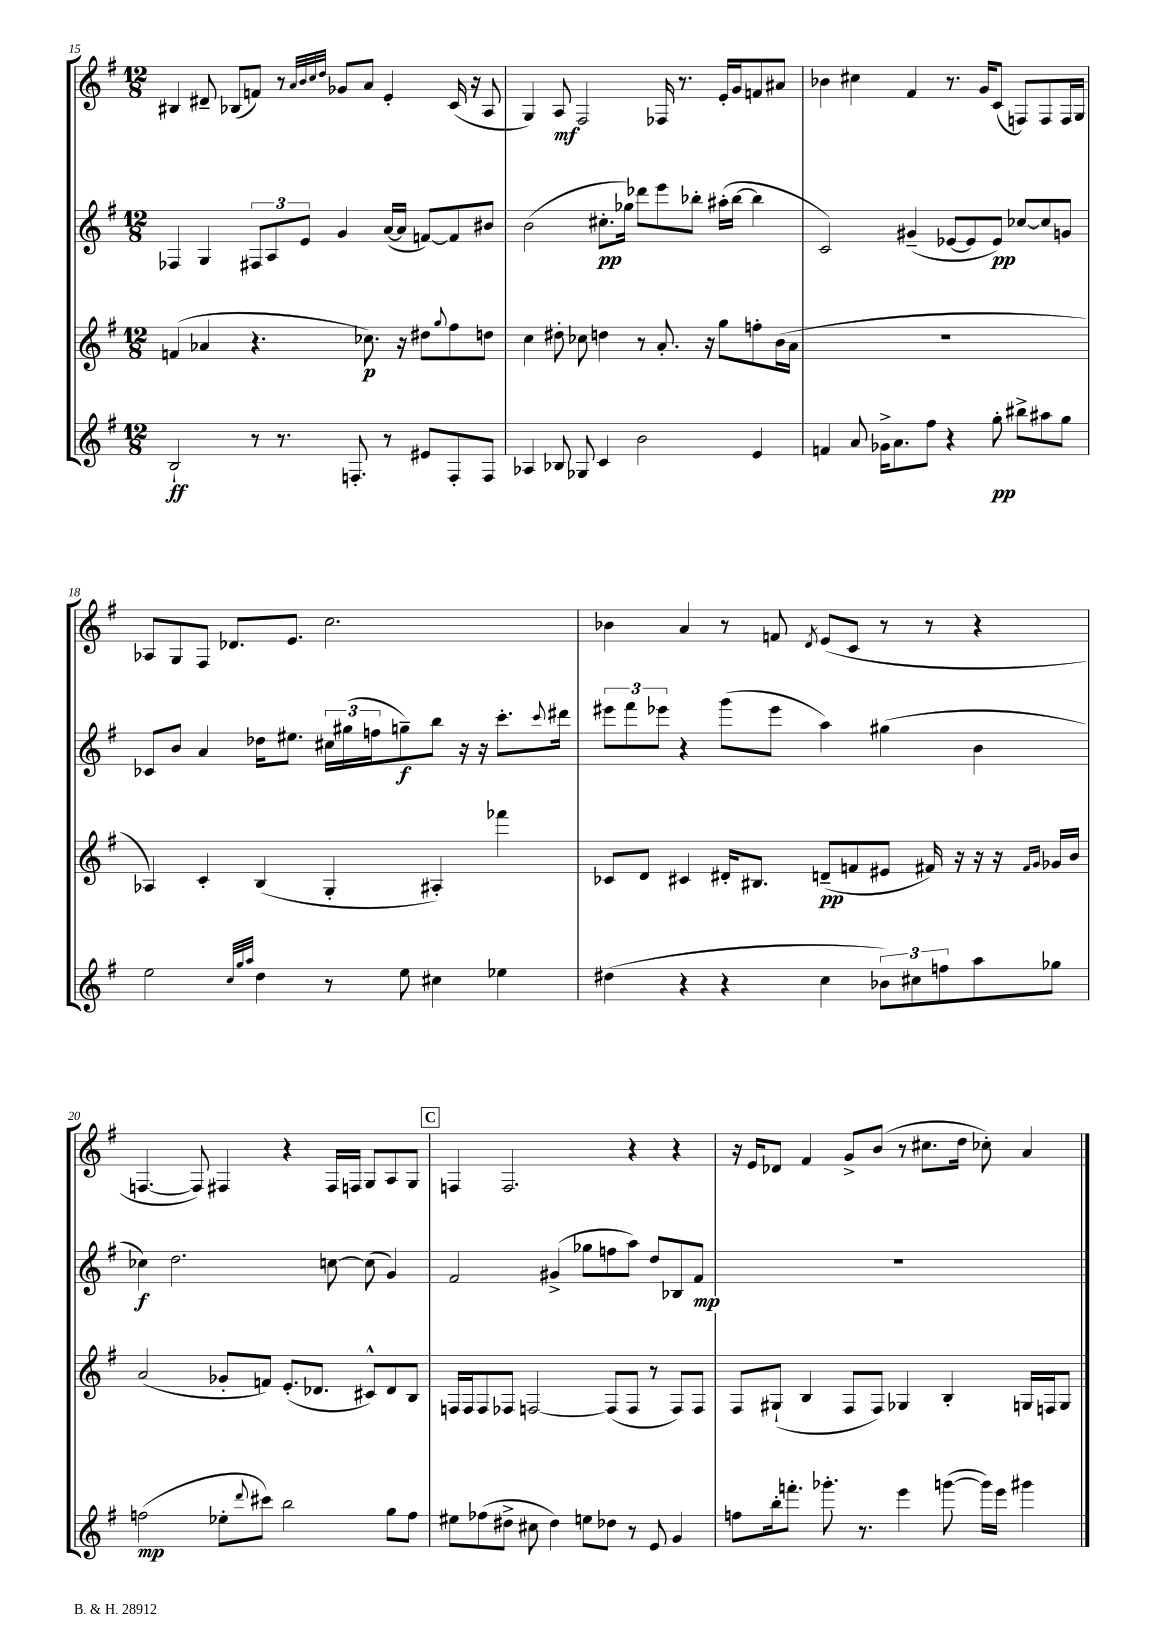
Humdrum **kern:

**kern	**kern	**kern	**kern
*staff4	*staff3	*staff2	*staff1
*clefG2	*clefG2	*clefG2	*clefG2
*k[f#]	*k[f#]	*k[f#]	*k[f#]
*M12/8	*M12/8	*M12/8	*M12/8
2B`	(4f	4F-	4B#
.	4a-	4G	8d#~
.	.	.	(8B-
8r	4.r	12F#	8f)
.	.	12A	.
8.r	.	.	8r
.	.	12e	.
.	.	.	32qqa
.	.	.	32qqb
.	.	.	32qqcc
.	.	.	32qqdd
.	.	4g	8g-
8.F'	.	.	.
.	8.cc-)	.	8a
8r	.	([16a	4e'
.	16r	16a]	.
8e#	8dd#	[8f)	.
.	8qqgg	.	.
8F'	8ff#	8f]	(16c
.	.	.	16r
8F	8dd	8b#	8A
=	=	=	=
4A-	4cc	(2b	4G)
8B-	8dd#'	.	8A
8G-	8cc-	.	2F#
4c	4dd	8.cc#'	.
.	.	16gg-)	.
2b	8r	8ddd-	.
.	8.a'	8eee	16F-
.	.	.	8.r
.	.	8bb-'	.
.	16r	.	.
.	8gg	(16aa#'	16e'
.	.	[16bb-	16g
4e	8ff'	4bb-]	8f
.	(16b	.	8a#
.	16a	.	.
=	=	=	=
4f	1.r	2c)	4b-
8a	.	.	4cc#
16g-^	.	.	.
8.a	.	.	.
.	.	(4g#~	4f#
8ff#	.	.	.
4r	.	[8e-	8.r
.	.	8e-]	.
.	.	.	16g
8gg'	.	8e-)	(8c
8bb#^	.	[8cc-	8F)
8aa#	.	8cc-]	8F
8gg	.	8g	16F
.	.	.	16G
=	=	=	=
2ee	4A-)	8c-	8A-
.	.	8b	8G
.	4c'	4a	8F#
.	.	.	8.d-
32qqcc	.	.	.
32qqgg	.	.	.
32qqaa	.	.	.
4dd	(4B	16dd-	.
.	.	8.ee#	8.e
8r	4G'	24cc#	2.cc
.	.	(24gg#	.
.	.	24ff	.
8ee	.	8gg~)	.
4cc#	4A#')	8bb	.
.	.	16r	.
.	.	16r	.
4ee-	4fff-	8.ccc'	.
.	.	8qqccc	.
.	.	16ddd#	.
=	=	=	=
(4dd#	8c-	12eee#	4b-
.	.	12fff#	.
.	8d	.	.
.	.	12eee-	.
4r	4c#	4r	4a
4r	16d#'	(8ggg	8r
.	8.B#	.	.
.	.	8eee-	8f
.	.	.	8qd
4cc	(8d~	4aa)	(8e
.	8f	.	8c
12b-)	8e#	(4gg#	8r
12cc#	.	.	.
.	16f#)	.	8r
12ff	.	.	.
.	16r	.	.
8aa	16r	4b	4r
.	16r	.	.
.	16qqf#	.	.
.	16qqg	.	.
8gg-	16g-	.	.
.	16b	.	.
=	=	=	=
(2ff	(2a	4cc-)	[4.F
.	.	2.dd	.
.	.	.	8F])
8ee-'	8g-'	.	4F#
8qqddd	.	.	.
8ccc#)	8f)	.	.
2bb	(8.e'	.	4r
.	8.d-	.	.
.	.	[8cc	16F#
.	.	.	16F
.	8c#^^)	(8cc]	8G
8gg	8d-	4g)	8A
8ff	8B	.	8G
=	=	=	=
8ee#	16F	2f#	4F
.	16F	.	.
(8ff-	8F	.	.
8dd#^	8F-	.	2.F
8cc#	[2F	.	.
4dd#)	.	(4g#^	.
8ee	.	8gg-	.
8dd-	(8F]	8ff	.
8r	8F	8aa)	4r
8e	8r	8dd	.
4g	8F)	8B-	4r
.	8F	8f#	.
=	=	=	=
8ff	8F#	1.r	16r
.	.	.	16e
16bb'	(8G#`	.	8d-
8.fff'	.	.	.
.	4B	.	4f#
8.ggg-'	.	.	.
.	8F#	.	8g^
8.r	.	.	.
.	8F#)	.	(8b
4eee	4G-	.	8r
.	.	.	8.cc#
([8ggg	4B'	.	.
.	.	.	16dd
16ggg])	.	.	8cc-')
16eee	.	.	.
4ggg#	16G	.	4a
.	16F	.	.
.	8G	.	.
==	==	==	==
*-	*-	*-	*-
